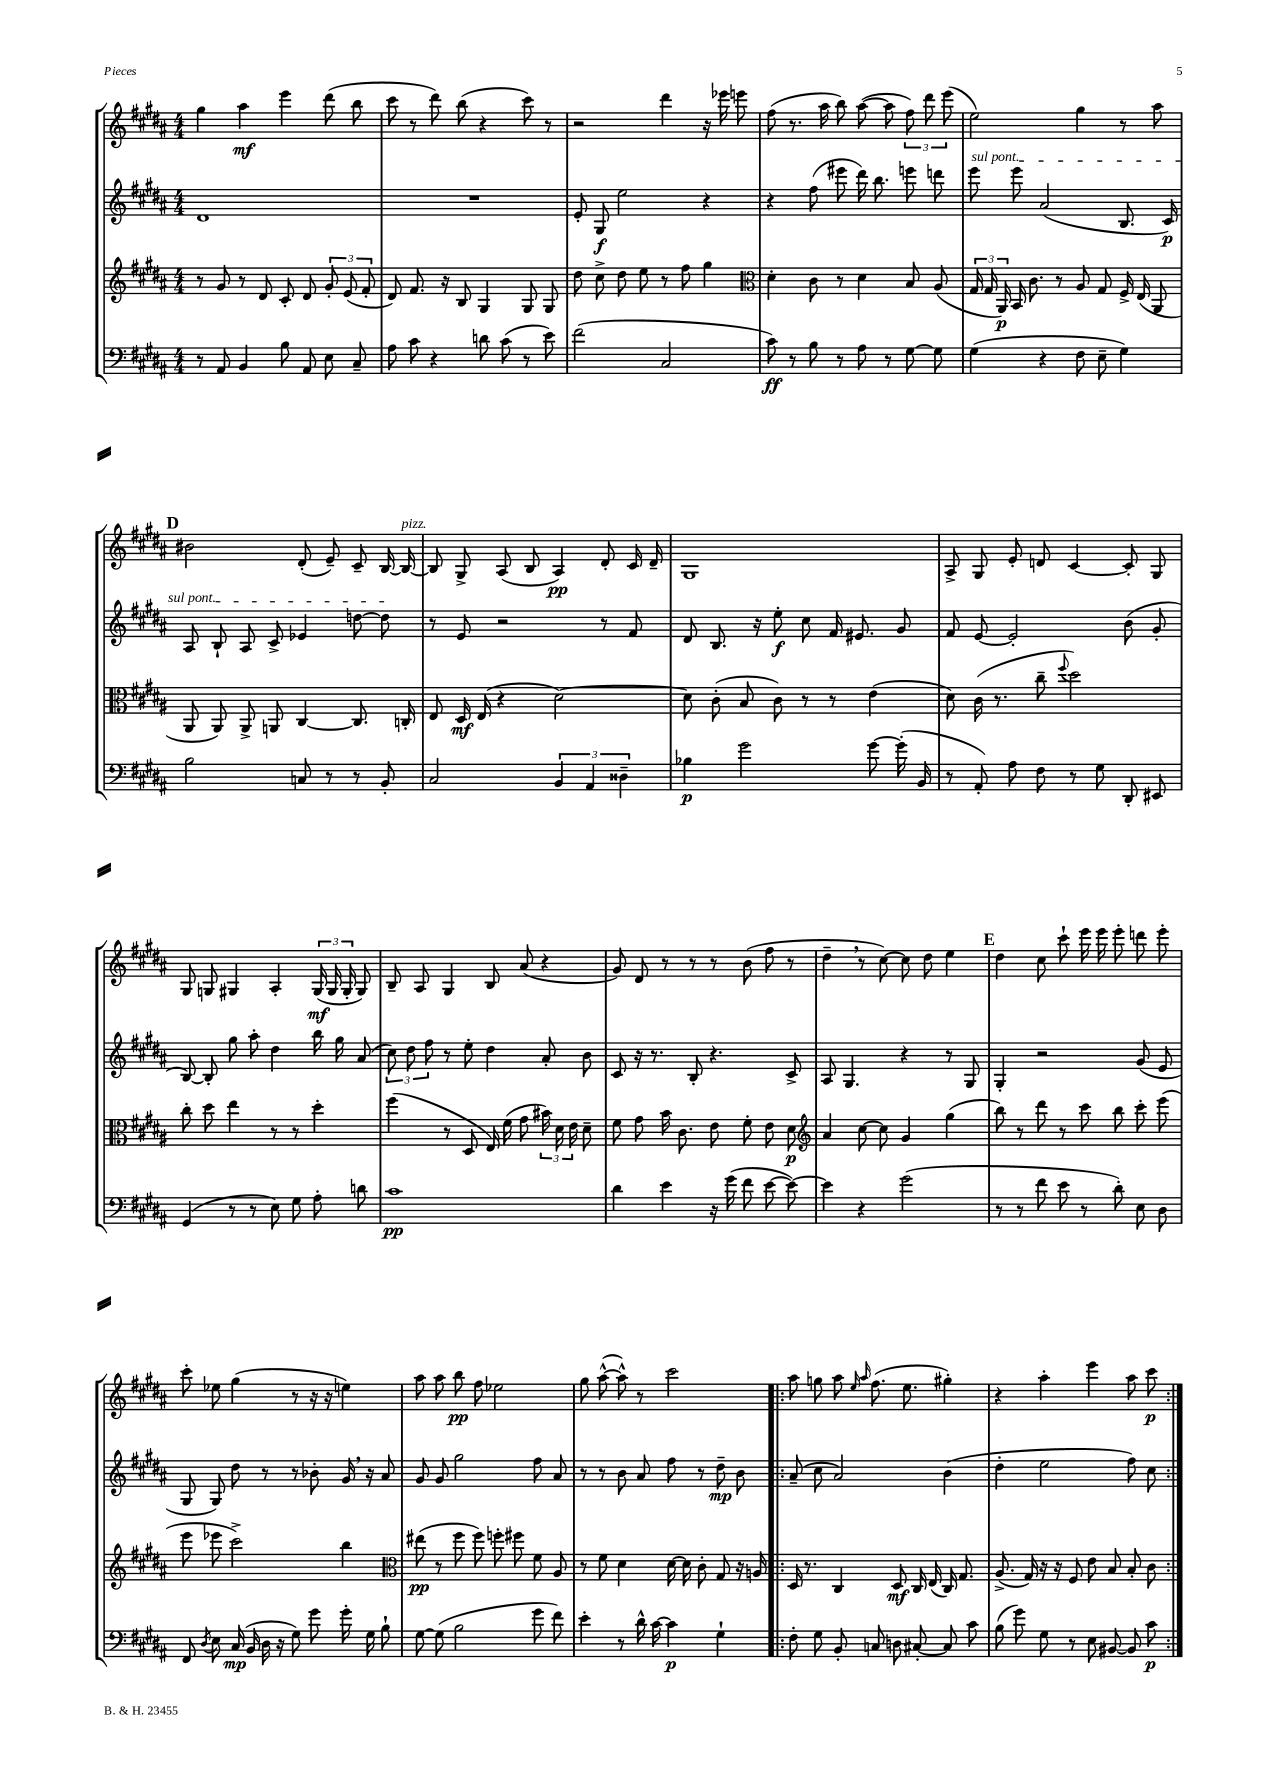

**kern	**dynam	**kern	**dynam	**kern	**dynam	**kern	**dynam
*part4	*part4	*part3	*part3	*part2	*part2	*part1	*part1
*staff4	*staff4	*staff3	*staff3	*staff2	*staff2	*staff1	*staff1
*clefF4	*	*clefG2	*	*clefG2	*	*clefG2	*
*k[f#c#g#d#a#]	*	*k[f#c#g#d#a#]	*	*k[f#c#g#d#a#]	*	*k[f#c#g#d#a#]	*
*M4/4	*	*M4/4	*	*M4/4	*	*M4/4	*
=64	=64	=64	=64	=64	=64	=64	=64
8r	.	8r	.	1d#	.	4gg#\	.
8AA#/	.	8g#/	.	.	.	.	.
4BB/	.	8r	.	.	.	4aa#\	mf
.	.	8d#/	.	.	.	.	.
8B\	.	8c#'/	.	.	.	4eee\	.
8AA#/	.	8d#/	.	.	.	.	.
8E\	.	12g#'/	.	.	.	(8ddd#\	.
.	.	(12e/	.	.	.	.	.
8C#~/	.	.	.	.	.	8bb\	.
.	.	12f#'/	.	.	.	.	.
=65	=65	=65	=65	=65	=65	=65	=65
8A#\	.	8d#/)	.	1r	.	8ccc#\	.
8c#\	.	8.f#/	.	.	.	8r	.
4r	.	.	.	.	.	8ddd#\)	.
.	.	16r	.	.	.	.	.
.	.	8B/	.	.	.	(8bb\	.
8dn\	.	4G#/	.	.	.	4r	.
(8c#\	.	.	.	.	.	.	.
8r	.	8G#/	.	.	.	8ccc#\)	.
8e\)	.	8G#/	.	.	.	8r	.
=66	=66	=66	=66	=66	=66	=66	=66
(2f#\	.	8dd#\	.	8e'/	.	2r	.
.	.	8cc#^\	.	8G#/	f	.	.
.	.	8dd#\	.	2ee\	.	.	.
.	.	8ee\	.	.	.	.	.
2C#/	.	8r	.	.	.	4ddd#\	.
.	.	8ff#\	.	.	.	.	.
.	.	4gg#\	.	4r	.	16r	.
.	.	.	.	.	.	16eee-X\	.
.	.	.	.	.	.	8eeen\	.
=67	=67	=67	=67	=67	=67	=67	=67
*	*	*clefC3	*	*	*	*	*
8c#\)	ff	4d#'\	.	4r	.	(8ff#\	.
8r	.	.	.	.	.	8.r	.
8B\	.	8c#\	.	(8ff#\	.	.	.
.	.	.	.	.	.	16aa#\	.
8r	.	8r	.	8eee#X\	.	8bb\)	.
8A#\	.	4d#\	.	16ddd#\)	.	([8aa#\	.
.	.	.	.	8.bb\	.	.	.
8r	.	.	.	.	.	8aa#\]	.
[8G#\	.	8B/	.	8eeen\	.	12ff#\)	.
.	.	.	.	.	.	12ddd#\	.
8G#\]	.	(8A#/	.	8dddn\	.	.	.
.	.	.	.	.	.	(12eee\	.
=68	=68	=68	=68	=68	=68	=68	=68
!	!	!	!	!LO:TX:a:i:t=sul pont.	!	!	!
(4G#\	.	24G#/	.	8eee\	.	2ee\)	.
.	.	24G#/	.	.	.	.	.
.	.	24AA#/)	p	.	.	.	.
.	.	16BB/	.	8eee\	.	.	.
.	.	8.c#\	.	.	.	.	.
4r	.	.	.	(2a#/	.	.	.
.	.	8r	.	.	.	.	.
8F#\	.	8A#/	.	.	.	4gg#\	.
8E~\	.	8G#/	.	.	.	.	.
4G#\)	.	16F#^/	.	8.B/	.	8r	.
.	.	(16E/	.	.	.	.	.
.	.	8AA#/	.	.	.	8aa#\	.
.	.	.	.	16c#/)	p	.	.
!!LO:LB:g=z
!!LO:REH:place=s1:t=D
=69	=69	=69	=69	=69	=69	=69	=69
2B\	.	8AA#/	.	8A#/	.	2b#X\	.
.	.	8AA#/)	.	8B`/	.	.	.
.	.	8AA#^/	.	8A#/	.	.	.
.	.	8AAn/	.	8c#^/	.	.	.
8Cn/	.	[4C#/	.	4e-X/	.	(8d#'/	.
8r	.	.	.	.	.	8e~/)	.
8r	.	8.C#/]	.	[8ddn\	.	8c#~/	.
8BB'/	.	.	.	8dd\]	.	[16B/	.
!	!	!	!	!	!	!LO:TX:a:i:t=pizz.	!
.	.	16Cn'/	.	.	.	16B/_	.
=70	=70	=70	=70	=70	=70	=70	=70
2C#/	.	8E/	.	8r	.	8B/]	.
.	.	16D#/	mf	8e/	.	8G#^/	.
.	.	(16E/	.	.	.	.	.
.	.	4r	.	2r	.	(8A#/	.
.	.	.	.	.	.	8B/	.
6BB/	.	[2d#\)	.	.	.	4A#/)	pp
6AA#/	.	.	.	.	.	.	.
.	.	.	.	8r	.	8d#'/	.
6D##X~\	.	.	.	.	.	.	.
.	.	.	.	8f#/	.	16c#/	.
.	.	.	.	.	.	16d#~/	.
=71	=71	=71	=71	=71	=71	=71	=71
4B-X\	p	8d#\]	.	8d#/	.	1G#	.
.	.	(8c#'\	.	8.B/	.	.	.
2g#\	.	8B/	.	.	.	.	.
.	.	.	.	16r	.	.	.
.	.	8c#\)	.	8ee'\	f	.	.
.	.	8r	.	8cc#\	.	.	.
.	.	8r	.	16f#/	.	.	.
.	.	.	.	8.e#X/	.	.	.
[8g#\	.	(4e\	.	.	.	.	.
(16g#'\]	.	.	.	8g#/	.	.	.
16BB/	.	.	.	.	.	.	.
=72	=72	=72	=72	=72	=72	=72	=72
8r	.	8d#\)	.	8f#/	.	8A#^/	.
8AA#'/)	.	(16c#\	.	[8e/	.	8G#/	.
.	.	8.r	.	.	.	.	.
8A#\	.	.	.	2e'/]	.	8e'/	.
8F#\	.	8cc#~\	.	.	.	8dn/	.
.	.	8qqff#/	.	.	.	.	.
8r	.	2dd#\)	.	.	.	[4c#/	.
8G#\	.	.	.	.	.	.	.
8DD#'/	.	.	.	(8b\	.	8c#'/]	.
8EE#X/	.	.	.	8g#'/	.	8G#/	.
!!LO:LB:g=z
=73	=73	=73	=73	=73	=73	=73	=73
(4GG#/	.	8cc#'\	.	[8B/)	.	8G#/	.
.	.	8dd#\	.	8B'/]	.	8Gn/	.
8r	.	4ee\	.	8gg#\	.	4G#X/	.
8r	.	.	.	8aa#'\	.	.	.
8E\)	.	8r	.	4dd#\	.	4A#'/	.
8G#\	.	8r	.	.	.	.	.
8A#'\	.	4dd#'\	.	16bb\	.	(24G#/	mf
.	.	.	.	.	.	24G#/	.
.	.	.	.	16gg#\	.	.	.
.	.	.	.	.	.	24G#'/	.
8dn\	.	.	.	(8a#/	.	8G#/)	.
=74	=74	=74	=74	=74	=74	=74	=74
1c#	pp	(4ff#\	.	12cc#\)	.	8B~/	.
.	.	.	.	12dd#\	.	.	.
.	.	.	.	.	.	8A#/	.
.	.	.	.	12ff#\	.	.	.
.	.	8r	.	8r	.	4G#/	.
.	.	8D#/	.	8ee'\	.	.	.
.	.	16E/)	.	4dd#\	.	8B/	.
.	.	(16f#\	.	.	.	.	.
.	.	8g#\	.	.	.	(8a#/	.
.	.	24b#X\)	.	8a#'/	.	4r	.
.	.	24d#\	.	.	.	.	.
.	.	24e\	.	.	.	.	.
.	.	8d#~\	.	8b\	.	.	.
=75	=75	=75	=75	=75	=75	=75	=75
4d#\	.	8f#\	.	8c#/	.	8g#/)	.
.	.	8g#\	.	16r	.	8d#/	.
.	.	.	.	8.r	.	.	.
4e\	.	16b\	.	.	.	8r	.
.	.	8.c#\	.	.	.	.	.
.	.	.	.	8B'/	.	8r	.
16r	.	8e\	.	4.r	.	8r	.
(16g#\	.	.	.	.	.	.	.
8f#\	.	8f#'\	.	.	.	(8b\	.
[8e\	.	8e\	.	.	.	8ff#\	.
8e\_)	.	8d#\	p	8c#^/	.	8r	.
=76	=76	=76	=76	=76	=76	=76	=76
*	*	*clefG2	*	*	*	*	*
4e\]	.	4a#/	.	8A#/	.	4dd#~,\	.
.	.	.	.	4.G#/	.	.	.
4r	.	[8cc#\	.	.	.	8r	.
.	.	8cc#\]	.	.	.	[8cc#\)	.
(2g#\	.	4g#/	.	4r	.	8cc#\]	.
.	.	.	.	.	.	8dd#\	.
.	.	(4gg#\	.	8r	.	4ee\	.
.	.	.	.	8G#/	.	.	.
!!LO:REH:place=s1:t=E
=77	=77	=77	=77	=77	=77	=77	=77
8r	.	8bb\)	.	4G#'/	.	4dd#\	.
8r	.	8r	.	.	.	.	.
8f#\	.	8ddd#\	.	2r	.	8cc#\	.
8e\	.	8r	.	.	.	8ccc#`\	.
8r	.	8ccc#\	.	.	.	16eee\	.
.	.	.	.	.	.	16eee\	.
8d#'\)	.	8bb\	.	.	.	8eee'\	.
8E\	.	8ccc#'\	.	(8g#/	.	8dddn\	.
8D#\	.	(8eee\	.	8e/	.	8eee'\	.
!!LO:LB:g=z
=78	=78	=78	=78	=78	=78	=78	=78
8FF#/	.	8eee\	.	8G#/	.	8ccc#'\	.
8qD#/	.	.	.	.	.	.	.
8E\	.	8eee-X\	.	8G#/)	.	8ee-X\	.
(16C#/	mp	2ccc#^\)	.	8dd#\	.	(4gg#\	.
16BB/	.	.	.	.	.	.	.
16D#\	.	.	.	8r	.	.	.
16r	.	.	.	.	.	.	.
8G#\)	.	.	.	8r	.	8r	.
8g#\	.	.	.	8b-X'\	.	16r	.
.	.	.	.	.	.	16r	.
16g#'\	.	4bb\	.	16g#,/	.	4een\)	.
16G#\	.	.	.	16r	.	.	.
8B`\	.	.	.	8a#/	.	.	.
=79	=79	=79	=79	=79	=79	=79	=79
*	*	*clefC3	*	*	*	*	*
[8G#\	.	(8ee#X\	pp	8g#/	.	8aa#\	.
(8G#\]	.	8r	.	8g#/	.	8aa#\	.
2B\	.	8ff#\	.	2gg#\	.	8bb\	pp
.	.	8ff#\)	.	.	.	8ff#\	.
.	.	8ffn'\	.	.	.	2ee-X\	.
.	.	8ff#X\	.	.	.	.	.
8g#\	.	8f#\	.	8ff#\	.	.	.
8f#\)	.	8A#/	.	8a#/	.	.	.
=80	=80	=80	=80	=80	=80	=80	=80
4e'\	.	8r	.	8r	.	8gg#\	.
.	.	8f#\	.	8r	.	([8aa#^^\	.
8r	.	4d#\	.	8b\	.	8aa#^^\])	.
16d#^^\	.	.	.	8a#/	.	8r	.
[16c#\	.	.	.	.	.	.	.
4c#\]	p	[16d#\	.	8ff#\	.	2ccc#\	.
.	.	16d#\]	.	.	.	.	.
.	.	8c#'\	.	8r	.	.	.
4G#`\	.	8G#/	.	8dd#~\	mp	.	.
.	.	16r	.	8b\	.	.	.
.	.	16An/	.	.	.	.	.
=81!|:	=81!|:	=81!|:	=81!|:	=81!|:	=81!|:	=81!|:	=81!|:
8F#'\	.	16D#/	.	(8a#~/	.	8aa#\	.
.	.	8.r	.	.	.	.	.
8G#\	.	.	.	8cc#\	.	8ggn\	.
8BB'/	.	4C#/	.	2a#/)	.	8aa#\	.
.	.	.	.	.	.	16qqee/	.
.	.	.	.	.	.	16qqaa#/	.
8Cn/	.	.	.	.	.	(8.ff#\	.
8Dn\	.	8D#/	mf	.	.	.	.
.	.	.	.	.	.	8.ee\	.
[8C#X'/	.	16C#/	.	.	.	.	.
.	.	(16E/	.	.	.	.	.
8C#/]	.	16C#/)	.	(4b\	.	4gg#X'\)	.
.	.	8.G#/	.	.	.	.	.
8c#\	.	.	.	.	.	.	.
=82	=82	=82	=82	=82	=82	=82	=82
(8B\	.	(8.A#^/	.	4dd#'\	.	4r	.
8g#\)	.	.	.	.	.	.	.
.	.	16G#/)	.	.	.	.	.
8G#\	.	16r	.	2ee\	.	4aa#'\	.
.	.	16r	.	.	.	.	.
8r	.	8F#/	.	.	.	.	.
8E\	.	8e\	.	.	.	4eee\	.
[8BB#X/	.	8B/	.	.	.	.	.
8BB#/]	.	8B'/	.	8ff#\)	.	8aa#\	.
8c#\	p	8c#\	.	8cc#\	.	8ccc#\	p
=:|!	=:|!	=:|!	=:|!	=:|!	=:|!	=:|!	=:|!
*-	*-	*-	*-	*-	*-	*-	*-
